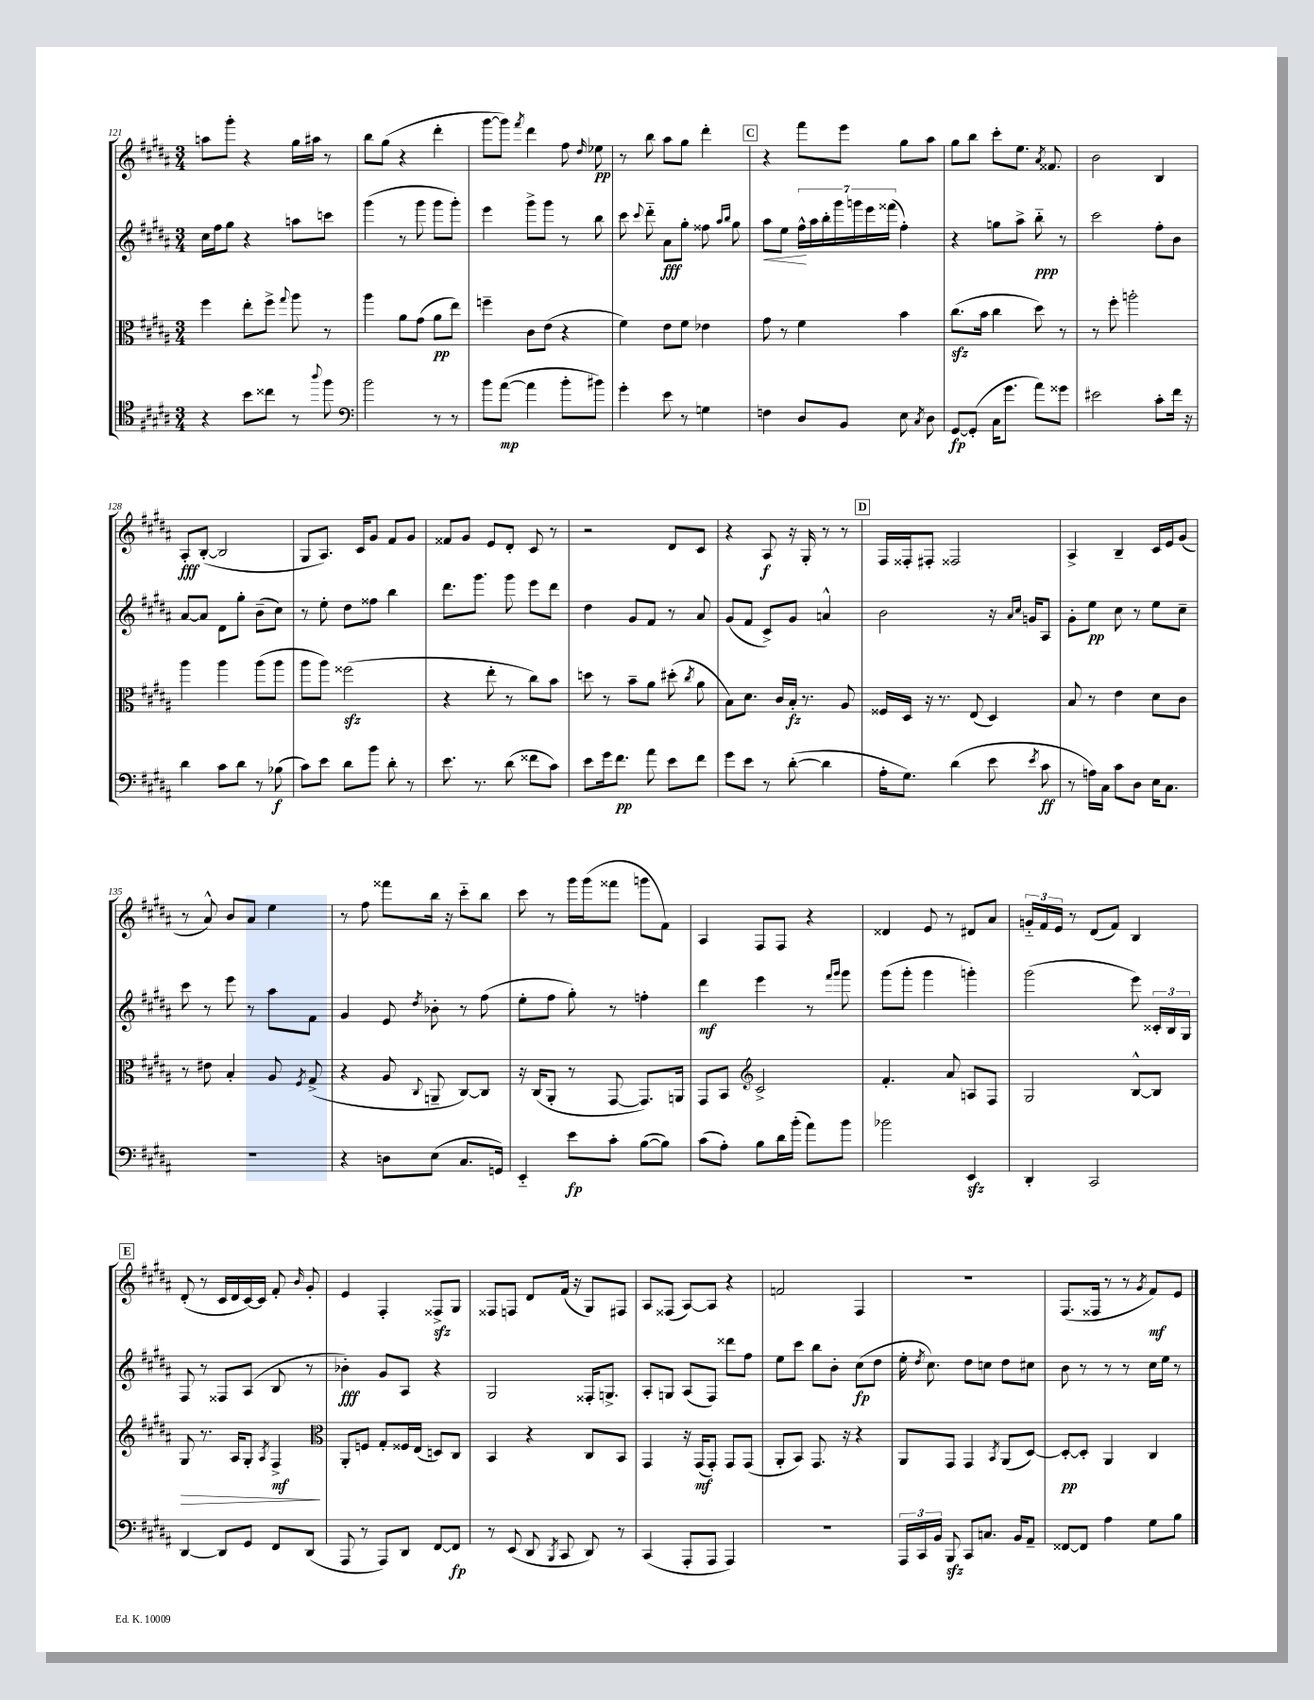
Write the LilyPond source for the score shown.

<<
\new StaffGroup <<
\new Staff = "s0" {
    \clef treble \key b \major \numericTimeSignature \time 3/4
    \autoBeamOff a''8[ gis'''8]-. r4 gis''16[ ais''16] r8 |
    b''8[ gis''8]( r4 dis'''4-. |
    gis'''8[~ gis'''8]) \acciaccatura { fis'''8 } dis'''4 fis''8 \grace { dis''16 } ees''8\pp |
    r8 b''8 ais''8[ gis''8] dis'''4-. |
    \mark \markup { \box "C" } r4 fis'''8[ e'''8] gis''8[ ais''8] |
    gis''8[ b''8] cis'''8[-. e''8.] \acciaccatura { ais'8 } fisis'8. |
    b'2 b4 |
    ais8[-.\fff b8]~-.( b2 |
    gis8[ ais8.]) cis'16[ gis'8] fis'8[ gis'8] |
    fisis'8[ gis'8] e'8[ dis'8]-. cis'8 r8 |
    r2 dis'8[ cis'8] |
    r4 ais8\f r16 gis16-. r8 r8 |
    \mark \markup { \box "D" } fis16[ fisis16-. fis8]-. fisis2 |
    ais4-> b4-- cis'16[ e'16 gis'8]( |
    r8 ais'8-^) b'8[ ais'8] e''4 |
    r8 fis''8 fisis'''8[ b''16] r16 cis'''8[-_ b''8] |
    cis'''8 r8 gis'''16[ gis'''16( fisis'''8] g'''8[ fis'8]) |
    ais4 fis8[ fis8] r4 |
    disis'4 e'8 r8 dis'8[ ais'8] |
    \tuplet 3/2 { g'16[-_ fis'16 e'16] } r8 dis'8[( fis'8]) b4 |
    \mark \markup { \box "E" } dis'8-.( r8 cis'16[ dis'16 cis'16~) cis'16] fis'8-. \grace { b'16 } gis'8-. |
    e'4 fis4-. fisis8[->\sfz gis8] |
    fisis8[ f8] dis'8[ fis'16]( r16 gis8[) fis8] |
    ais8[ fisis8]( ais8[~) ais8] r4 |
    f'2 fis4 |
    R2. |
    fis8.[( fisis16] r8 r8 \acciaccatura { gis'8 } fis'8[\mf) e'8] \bar "|." |
}
\new Staff = "s1" {
    \clef treble \key b \major \numericTimeSignature \time 3/4
    \autoBeamOff cis''16[ fis''16 gis''8] r4 a''8[ c'''8] |
    gis'''4( r8 gis'''8 gis'''8[ gis'''8]-.) |
    e'''4 gis'''8[-> gis'''8] r8 b''8 |
    cis'''8 \appoggiatura { cis'''8 } dis'''8-_ ais'8[\fff gis''8]-. fisis''8 \grace { ais''16[ b''16] } gis''8 |
    \mark \markup { \box "C" } ais''8[\< e''8] \tuplet 7/4 { fis''16[-^\! ais''16 b''16-. gis'''16 g'''16 e'''16 fisis'''16]( } fis''4-.) |
    r4 g''8[ ais''8]-> b''8-_\ppp r8 |
    cis'''2 fis''8[-. b'8] |
    ais'8[~ ais'8] dis'8[ gis''8]-. b'8[--( cis''8]) |
    r8 e''8-. dis''8[ fisis''8] b''4 |
    dis'''8.[ gis'''8.] gis'''8 e'''8[ dis'''8] |
    dis''4 gis'8[ fis'8] r8 ais'8 |
    gis'8[( fis'8] cis'8[->) gis'8] a'4-^ |
    \mark \markup { \box "D" } b'2 r16 \grace { ais'16[ cis''16] } g'16[ ais8] |
    gis'8[-. e''8]\pp cis''8 r8 e''8[ cis''8]-- |
    cis'''8 r8 e'''8 r8 ais''8[ fis'8] |
    gis'4 e'8 \acciaccatura { dis''8 } bes'8-. r8 fis''8( |
    e''8[-. fis''8] gis''8-.) r8 f''4-. |
    dis'''4\mf e'''4 r8 \grace { fis'''16[ gis'''16] } gis'''8 |
    gis'''8[( gis'''8]-. gis'''4 g'''4-.) |
    gis'''2( e'''8) \tuplet 3/2 { cisis'16[-. b16 gis16] } |
    \mark \markup { \box "E" } fis8 r8 fisis8[ ais8]( b8 r8 |
    bes'4-.\fff) gis'8[ ais8] r4 |
    gis2 fisis16[-. g8.]-> |
    ais8[-. g8] ais8[( fis8]) disis'''8[ fis''8] |
    e''8[ cis'''8] b''8[ b'8]-. cis''8[\fp( dis''8] |
    e''16-. \acciaccatura { dis''8 } cis''8.) dis''8[ c''8] dis''8[ cis''8] |
    b'8 r8 r8 r8 cis''16[ e''16] r8 \bar "|." |
}
\new Staff = "s2" {
    \clef alto \key b \major \numericTimeSignature \time 3/4
    \autoBeamOff fis''4 e''8[-. fis''8]-> \appoggiatura { gis''8 } ais''8 r8 |
    ais''4 ais'8[ gis'8]( ais'8[\pp e''8]) |
    f''4-- cis'8[ e'8]( r4 |
    fis'4) e'8[ fis'8] ees'4 |
    \mark \markup { \box "C" } gis'8 r8 fis'4 b'4 |
    cis''8.[\sfz( b'16] cis''4 dis''8) r8 |
    r8 fis''8-. a''2-. |
    ais''4 ais''4 ais''8[( ais''8] |
    ais''8[ ais''8]) fisis''2\sfz( |
    r4 e''8-. r8 cis''8[) b'8] |
    d''8 r8 b'8[-- ais'8] dis''8-.( \acciaccatura { cis''8 } ais'8 |
    b8[) dis'8.] cis'16[ b16]-.\fz r8. ais8 |
    \mark \markup { \box "D" } fisis16[ dis16] r16 r8. e8( dis4) |
    b8 r8 e'4 dis'8[ cis'8] |
    r8 eis'8 b4-. ais8 \acciaccatura { fis8 } gis8->( |
    r4 ais8 \appoggiatura { cis8 } a,8-- cis8[~) cis8] |
    r16 cis16[( ais,8]-. r8 gis,8~ gis,8.[) a,16] |
    gis,8[ b,8] \clef treble cis'2-> |
    fis'4.-. ais'8 a8[ fis8] |
    gis2 b8[~-^ b8] |
    \mark \markup { \box "E" } gis8\> r8. ais16[ gis8]-. \acciaccatura { ais8 } fis4->\mf\! |
    \clef alto ais,8[-. f8] gis8[-. fisis16 e16]( d8[) cis8] |
    b,4 r4 cis8[ b,8] |
    gis,4 r16 gis,16[\mf( gis,8]-.) gis,8[ gis,8]( |
    ais,8[-. b,8]) gis,8. r16 r4 |
    ais,8[ gis,8] gis,4 \acciaccatura { b,8 } ais,8[( dis8]~) |
    dis8[~-.\pp dis8]-. ais,4 cis4 \bar "|." |
}
\new Staff = "s3" {
    \clef tenor \key b \major \numericTimeSignature \time 3/4
    \autoBeamOff r4 b'8[ cisis''8] r8 \appoggiatura { ais''8 } fis''8 |
    \clef bass b'2 r8 r8 |
    b'8[ ais'8]~\mp( ais'4 b'8[-. bis'8]) |
    gis'4-. e'8 r8 g4 |
    \mark \markup { \box "C" } f4 dis8[ b,8] e8 \acciaccatura { cis8 } dis8 |
    gis,8[~\fp gis,8]-.( cis16[ gis'8.] ais'8[) gisis'8] |
    eis'2 cis'8[-. fis'16] r16 |
    dis'4 cis'8[ dis'8] r8 bes8\f( |
    cis'8[) e'8] dis'8[ b'8] dis'8-. r8 |
    e'8. r8. dis'8( fisis'8[ cis'8]) |
    e'8[ gis'16 fis'8.]\pp ais'8 e'8[ fis'8] |
    gis'8[ e'8] r8 dis'8~-.( dis'4 |
    \mark \markup { \box "D" } ais16[-. gis8.]) dis'4( e'8 \acciaccatura { e'8 } cis'8\ff |
    r8 a16[) cis16] cis'8[ dis8] e16[ cis8.] |
    R2. |
    r4 d8[ e8]( cis8.[ g,16]) |
    e,4-_ e'8[\fp cis'8]-. b8[~( b8]) |
    cis'8[( ais8]-.) b8[ dis'16 b'16]-.( ais'8[) b'8] |
    bes'2 e,4\sfz |
    dis,4-. cis,2 |
    \mark \markup { \box "E" } dis,4~ dis,8[ gis,8] fis,8[ dis,8]( |
    ais,,8 r8 ais,,8[) dis,8] fis,8[~ fis,8]\fp |
    r8 e,8( dis,8 \acciaccatura { b,,8 } cis,8 dis,8) r8 |
    cis,4( ais,,8[-. ais,,8] ais,,4) |
    R2. |
    \tuplet 3/2 { ais,,16[ cis,16 b,16] } b,,8\sfz cis,8[ c8.] b,16[ ais,8]-- |
    fisis,8[~ fisis,8] ais4 gis8[ b8] \bar "|." |
}
>>
>>
\layout { \context { \Score currentBarNumber = #121 } }
